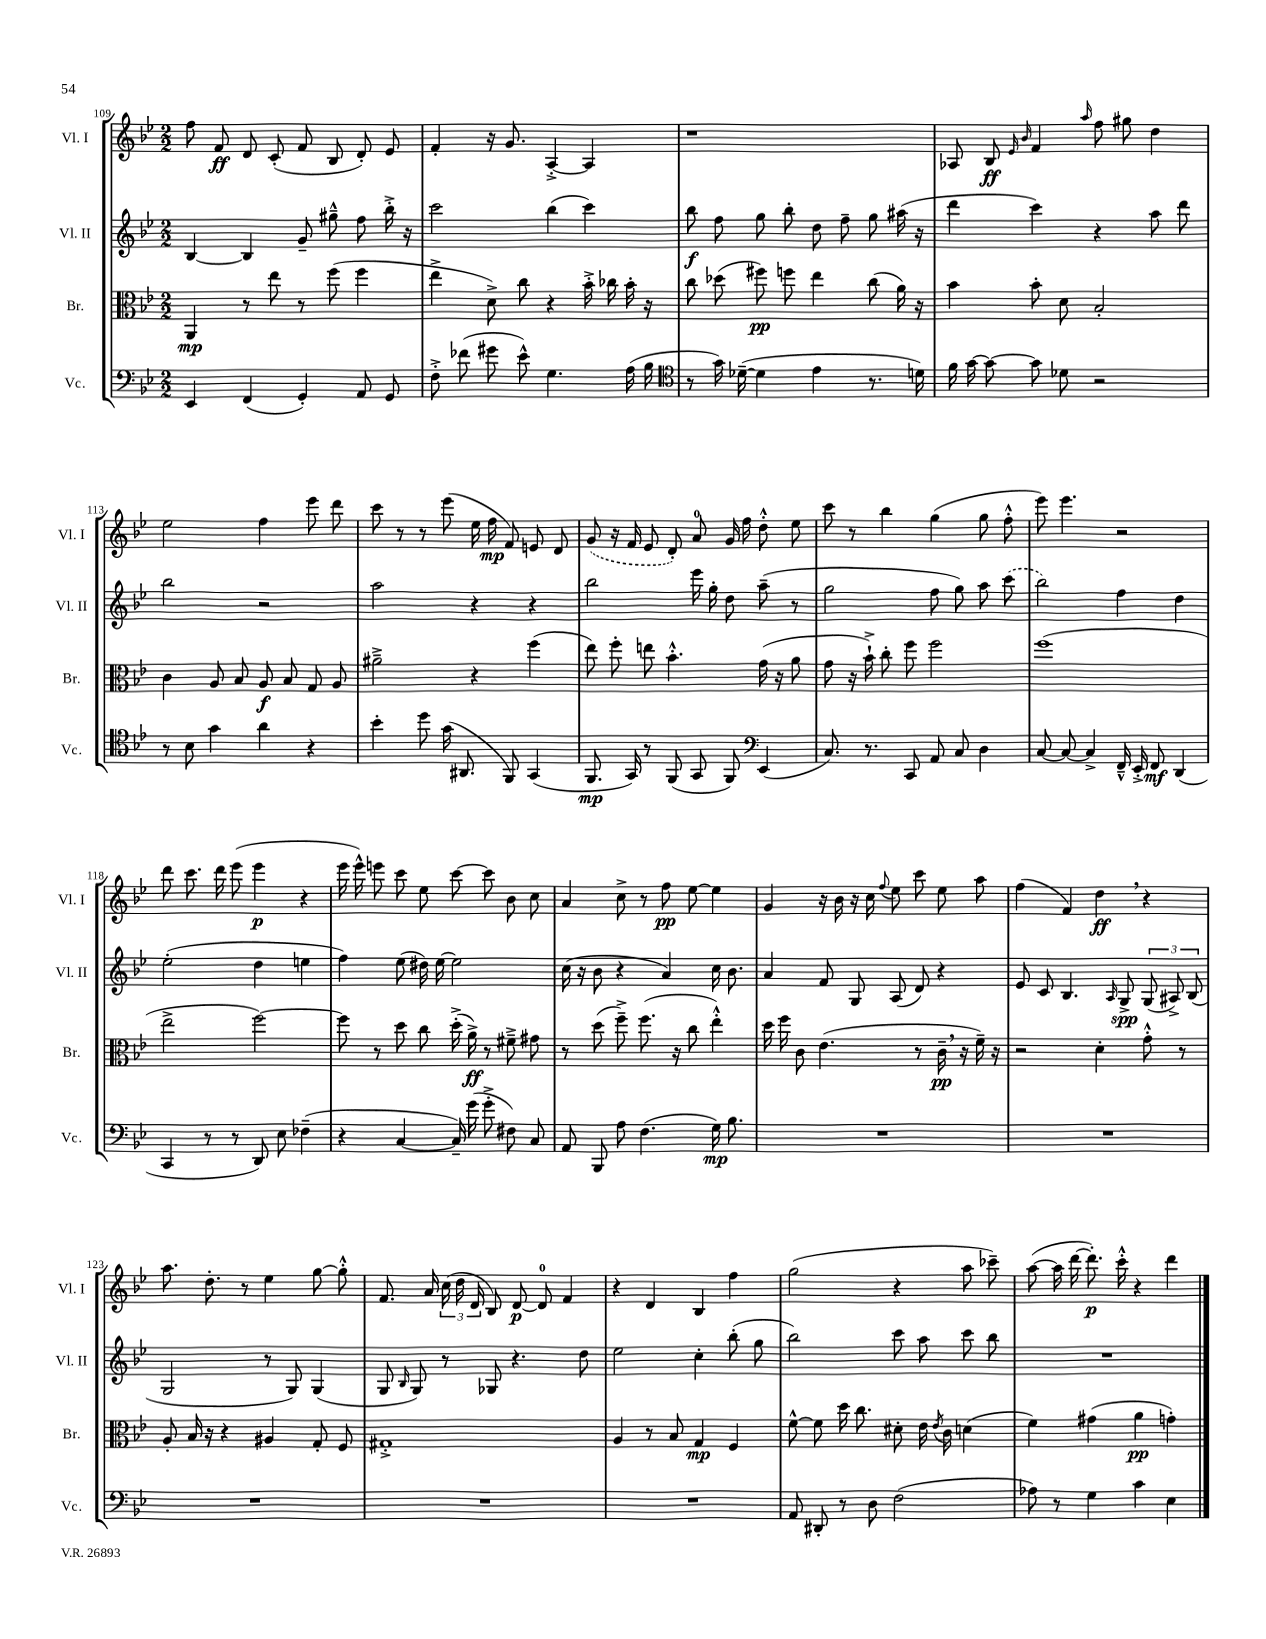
<<
\new StaffGroup <<
\new Staff = "s0" \with { instrumentName = "Vl. I" shortInstrumentName = "Vl. I" } {
    \clef treble \key bes \major \numericTimeSignature \time 2/2
    \autoBeamOff f''8 f'8\ff d'8 c'8-.( f'8 bes8 d'8-.) ees'8 |
    f'4-. r16 g'8. a4~-.-> a4 |
    r1 |
    aes8 bes8\ff \grace { ees'16 bes'16 } f'4 \grace { a''16 } f''8 gis''8 d''4 |
    ees''2 f''4 ees'''8 d'''8 |
    c'''8 r8 r8 ees'''8( ees''16 f''16\mp f'8) e'8 d'8 |
    \once \slurDashed g'8( r16 f'16 ees'8 d'8-.) a'8-0 g'16 f''16 d''8-.-^ ees''8 |
    c'''8 r8 bes''4 g''4( g''8 f''8-.-^ |
    ees'''8) ees'''4. r2 |
    d'''8 c'''8. d'''16 ees'''8( ees'''4\p r4 |
    ees'''16 ees'''16-^) e'''8 c'''8 ees''8 c'''8~ c'''8 bes'8 c''8 |
    a'4 c''8-> r8 f''8\pp ees''8~ ees''4 |
    g'4 r16 bes'16 r16 c''16 \appoggiatura { f''8 } ees''8 c'''8 ees''8 a''8 |
    f''4( f'4) d''4\ff \breathe r4 |
    a''8. d''8.-. r8 ees''4 g''8~ g''8-.-^ |
    f'8. a'16 \tuplet 3/2 { c''16( d''16 d'16 } bes8) d'8~\p d'8-0 f'4 |
    r4 d'4 bes4 f''4 |
    g''2( r4 a''8 ces'''8--) |
    a''8~( a''16 d'''16~ d'''8.-.\p) c'''16-.-^ r4 d'''4 \bar "|." |
}
\new Staff = "s1" \with { instrumentName = "Vl. II" shortInstrumentName = "Vl. II" } {
    \clef treble \key bes \major \numericTimeSignature \time 2/2
    \autoBeamOff bes4~ bes4 g'8-- gis''8---^ f''8 bes''16-.-> r16 |
    c'''2 bes''4( c'''4) |
    bes''8\f f''8 g''8 bes''8-. d''8 f''8-- g''8 ais''16( r16 |
    d'''4 c'''4) r4 a''8 d'''8 |
    bes''2 r2 |
    a''2 r4 r4 |
    bes''2 ees'''16 g''16-. d''8 a''8--( r8 |
    g''2 f''8 g''8) a''8 \once \slurDashed c'''8( |
    bes''2) f''4 d''4 |
    ees''2-.( d''4 e''4 |
    f''4) ees''8( dis''16) ees''16~ ees''2 |
    c''16( r16 bes'8 r4 a'4) c''16 bes'8. |
    a'4 f'8 g8 a8( d'8) r4 |
    ees'8 c'8 bes4. \grace { a16 } g8->\spp \tuplet 3/2 { g8( ais8->) bes8( } |
    g2 r8 g8) g4( |
    g8 \grace { bes16 } g8) r8 ges8 r4. d''8 |
    ees''2 c''4-. bes''8-.( g''8 |
    bes''2) c'''8 a''8 c'''8 bes''8 |
    R1 \bar "|." |
}
\new Staff = "s2" \with { instrumentName = "Br." shortInstrumentName = "Br." } {
    \clef alto \key bes \major \numericTimeSignature \time 2/2
    \autoBeamOff a,4\mp r8 ees''8 r8 f''8( f''4 |
    ees''4-> d'8->) c''8 r4 bes'16-.-> ces''16 bes'16-. r16 |
    c''8 des''8( fis''8\pp) f''8 ees''4 c''8( a'16) r16 |
    bes'4 bes'8-. d'8 bes2-. |
    c'4 a8 bes8 a8\f bes8 g8 a8 |
    ais'2---> r4 f''4( |
    ees''8) f''8-. e''8 bes'4.-.-^ g'16( r16 a'8 |
    g'8 r16 bes'16-!->) c''8-. f''8 f''2 |
    f''1( |
    ees''2-> f''2~) |
    f''8 r8 d''8 c''8 d''16-.->( a'16->\ff) r8 fis'8---> gis'8 |
    r8 d''8( f''8--->) f''8.( r16 c''8 ees''4-.-^) |
    d''16 f''16 c'8 ees'4.( r8 c'16--\pp \breathe r16 f'16--) r16 |
    r2 d'4-. g'8-.-^ r8 |
    a8-. bes16 r16 r4 ais4 g8-. f8 |
    gis1-.-> |
    a4 r8 bes8 g4\mp f4 |
    f'8~-^ f'8 d''16 c''8. dis'8-. ees'16 \acciaccatura { ees'8 } c'16 d'4( |
    f'4) gis'4( a'4\pp g'4-.) \bar "|." |
}
\new Staff = "s3" \with { instrumentName = "Vc." shortInstrumentName = "Vc." } {
    \clef bass \key bes \major \numericTimeSignature \time 2/2
    \autoBeamOff ees,4 f,4( g,4-.) a,8 g,8 |
    f8-.-> fes'8( gis'8 ees'8-^) g4. a16( bes16 |
    \clef tenor r8 g'16) des'16~--( des'4 ees'4 r8. d'16) |
    f'16 g'16~ g'8~ g'8 des'8 r2 |
    r8 bes8 g'4 a'4 r4 |
    bes'4-. d''8 g'16( ais,8. f,8) g,4( |
    f,8.\mp g,16) r8 f,8( g,8 f,8) \clef bass ees,4( |
    c8.) r8. c,8 a,8 c8 d4 |
    c8~ c8~ c4-> f,16---^ ees,16-.-> f,8\mf d,4( |
    c,4 r8 r8 d,8) ees8 fes4--( |
    r4 c4~ c16--) g'16( g'8-.-> fis8) c8 |
    a,8 bes,,8 a8 f4.( g16\mp) bes8. |
    R1 |
    R1 |
    R1 |
    R1 |
    R1 |
    a,8 dis,8-. r8 d8 f2( |
    aes8) r8 g4 c'4 ees4 \bar "|." |
}
>>
>>
\layout { \context { \Score currentBarNumber = #109 } }
